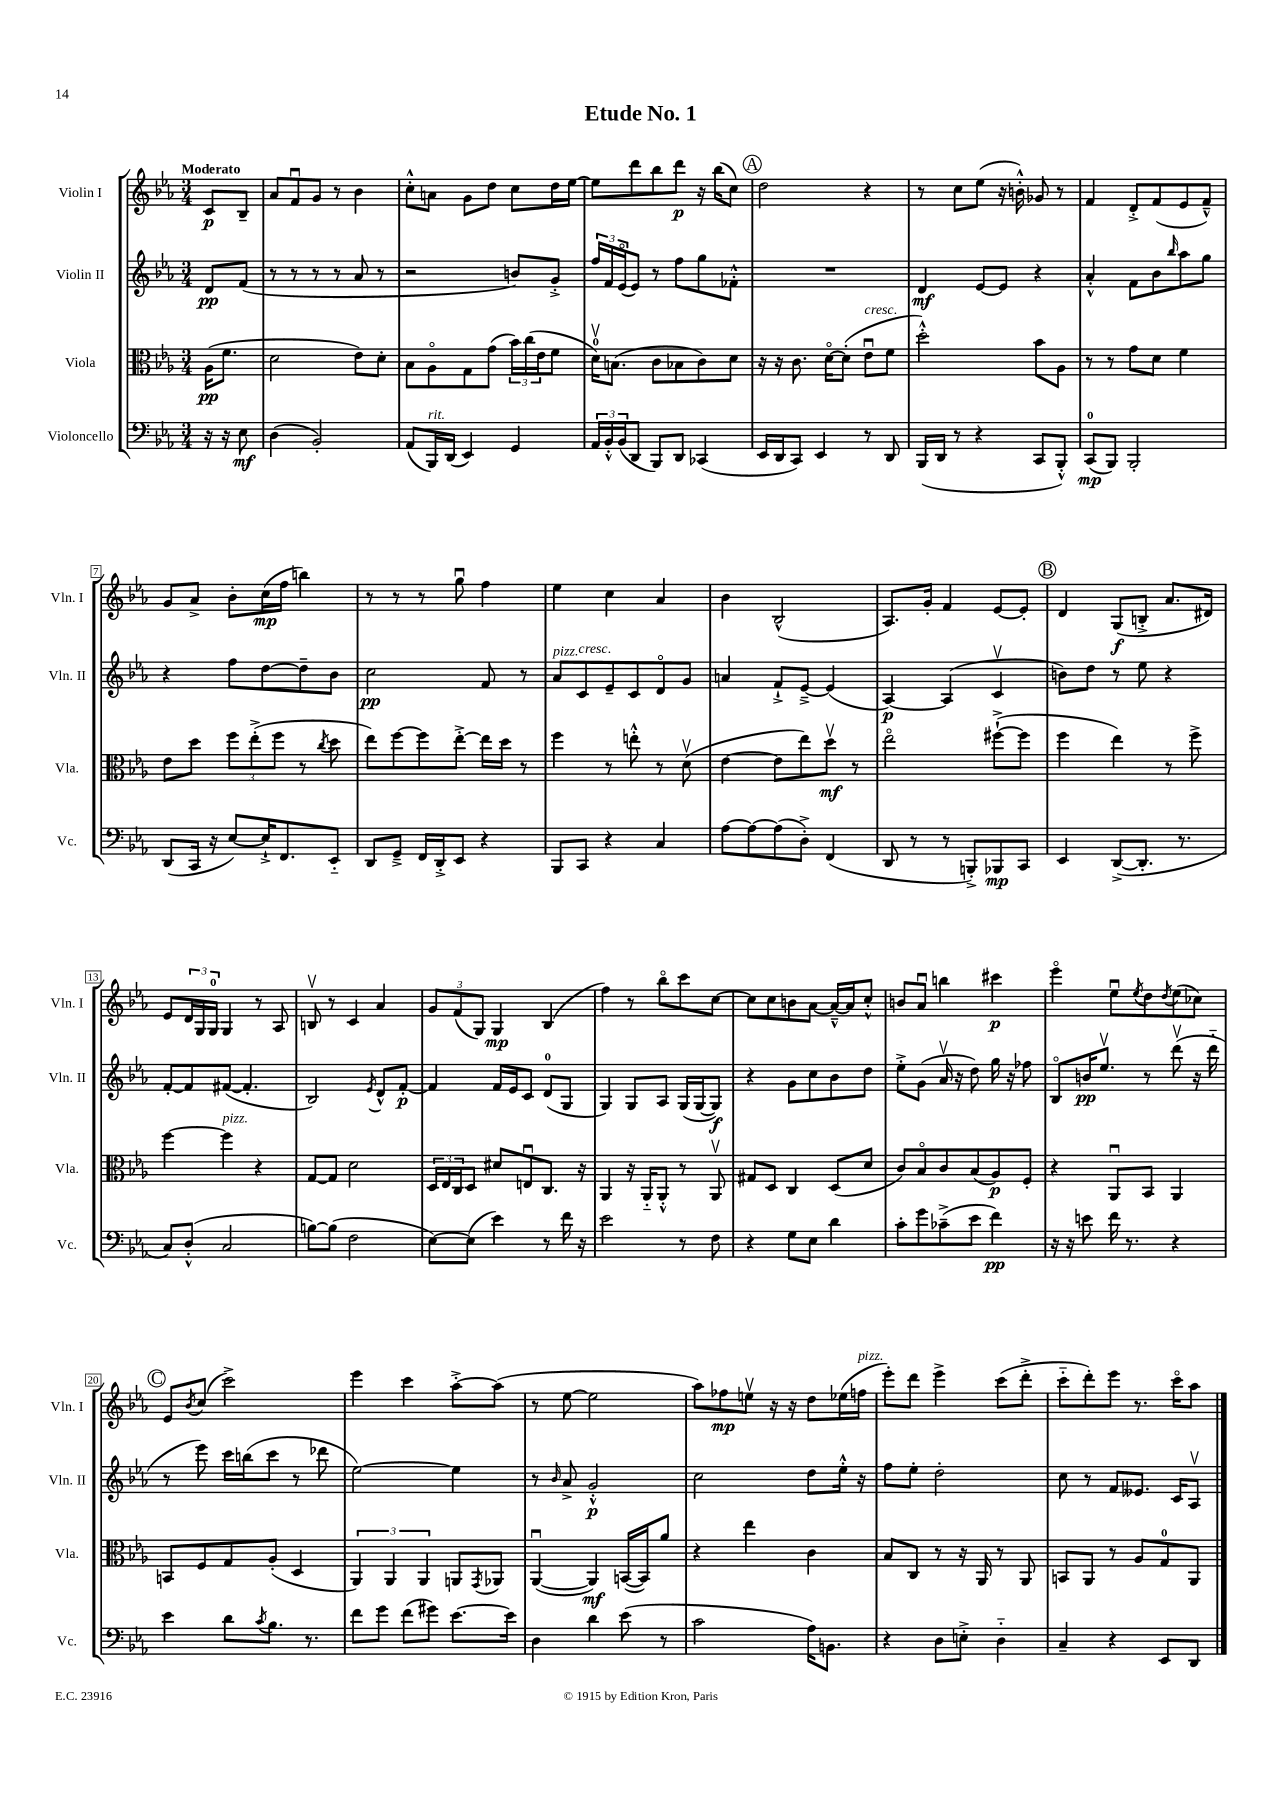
\header { title = "Etude No. 1" }
<<
\new StaffGroup <<
\new Staff = "s0" \with { instrumentName = "Violin I" shortInstrumentName = "Vln. I" } {
    \clef treble \key ees \major \numericTimeSignature \time 3/4 \partial 4 \tempo "Moderato"
    c'8\p bes8-- |
    aes'8 f'8\downbow g'8 r8 bes'4 |
    c''8-.-^ a'8 g'8 d''8 c''8 d''16 ees''16~ |
    ees''8 d'''8 bes''8 d'''8\p r16 bes''16( c''8) |
    \mark \markup { \circle "A" } d''2 r4 |
    r8 c''8 ees''8( r16 b'16-.-^) ges'8 r8 |
    f'4 d'8-.-> f'8( ees'8 f'8---^) |
    g'8 aes'8-> bes'8-. c''16\mp( f''16 b''4) |
    r8 r8 r8 g''8\downbow f''4 |
    ees''4 c''4 aes'4 |
    bes'4 bes2-^( |
    aes8.) g'16-. f'4 ees'8~ ees'8-. |
    \mark \markup { \circle "B" } d'4 g8\f( b8-.-> aes'8. dis'16) |
    ees'8 \tuplet 3/2 { d'16 g16 g16-0 } g4 r8 aes8 |
    b8\upbow r8 c'4 aes'4 |
    \tuplet 3/2 { g'8 f'8( g8) } g4\mp bes4( |
    f''4) r8 bes''8\flageolet c'''8 c''8~ |
    c''8 c''8 b'8 aes'8~ aes'16~---^ aes'16 c''8-.-^ |
    b'8 aes'8\downbow b''4 cis'''4\p |
    ees'''4\flageolet ees''8\downbow \acciaccatura { ees''8 } d''8 \acciaccatura { d''8 } ees''8( ces''8) |
    \mark \markup { \circle "C" } ees'8 \acciaccatura { bes'8 } c''8( c'''2->) |
    ees'''4 c'''4 aes''8~-.-> aes''8( |
    r8 ees''8~ ees''2 |
    aes''8) fes''8\mp e''8\upbow r16 r16 d''8 ees''16( f''16^\markup { \italic "pizz." } |
    ees'''8-.) d'''8 ees'''4-> c'''8( d'''8-.-> |
    c'''8-_ d'''8-.) ees'''8 r8. c'''16\flageolet aes''8 \bar "|." |
}
\new Staff = "s1" \with { instrumentName = "Violin II" shortInstrumentName = "Vln. II" } {
    \clef treble \key ees \major \numericTimeSignature \time 3/4 \partial 4
    d'8\pp f'8( |
    r8 r8 r8 r8 aes'8 r8 |
    r2 b'8) g'8-.-> |
    \tuplet 3/2 { f''16 f'16 ees'16\flageolet( } ees'8) r8 f''8 g''8 fes'8-.-^ |
    \mark \markup { \circle "A" } R2. |
    d'4\mf ees'8~ ees'8 r4 |
    aes'4-.-^ f'8 bes'8 \grace { bes''16 } aes''8 g''8 |
    r4 f''8 d''8~ d''8-- bes'8 |
    c''2\pp f'8 r8 |
    aes'8^\markup { \italic "pizz." } c'8^\markup { \italic "cresc." } ees'8-- c'8 d'8\flageolet g'8 |
    a'4 f'8-!-> ees'8~---> ees'4( |
    aes4~\p) aes4( c'4\upbow |
    \mark \markup { \circle "B" } b'8) d''8 r8 ees''8 r4 |
    f'8~-. f'8 fis'8~( fis'4.-. |
    bes2) \acciaccatura { ees'8 } d'8-^ f'8~-.\p |
    f'4 f'16 ees'16 c'8 d'8-0( g8 |
    g4) g8 aes8 g16( g16~ g8\f) |
    r4 g'8 c''8 bes'8 d''8 |
    ees''8-.-> g'8( aes'16\upbow r16 d''8) g''16 r16 fes''8 |
    bes8\flageolet b'16\pp ees''8.\upbow r8 d'''8\upbow( r16 d'''16-_ |
    \mark \markup { \circle "C" } r8 ees'''8) c'''16 b''16( c'''8 r8 des'''8 |
    ees''2~) ees''4 |
    r8 \grace { bes'16 } aes'8-> g'2-.-^\p |
    c''2 d''8 ees''16-.-^ r16 |
    f''8 ees''8-. d''2-. |
    c''8 r8 f'8 eeses'8. c'16 aes8\upbow \bar "|." |
}
\new Staff = "s2" \with { instrumentName = "Viola" shortInstrumentName = "Vla." } {
    \clef alto \key ees \major \numericTimeSignature \time 3/4 \partial 4
    aes16\pp( f'8. |
    d'2 ees'8) d'8-. |
    bes8 aes8\flageolet g8 g'8( \tuplet 3/2 { bes'16) c''16( ees'16 } f'8 |
    d'16-0\upbow) b8.( c'8 bes8 c'8) d'8 |
    \mark \markup { \circle "A" } r16 r16 c'8. d'16~\flageolet d'8-.( ees'8\downbow^\markup { \italic "cresc." } f'8 |
    d''2-.-^) bes'8 aes8 |
    r8 r8 g'8 d'8 f'4 |
    ees'8 d''8 \tuplet 3/2 { f''8 ees''8-.->( f''8 } r8 \acciaccatura { c''8 } d''8 |
    ees''8) f''8~ f''8 ees''8~-.-> ees''16 d''16 r8 |
    f''4 r8 e''8-.-^ r8 d'8\upbow( |
    ees'4~ ees'8 ees''8) d''8\upbow\mf r8 |
    ees''2\flageolet fis''8~-!->( fis''8 |
    \mark \markup { \circle "B" } f''4 ees''4) r8 f''8-> |
    f''4~ f''4^\markup { \italic "pizz." } r4 |
    g8~ g8 d'2 |
    \tuplet 3/2 { d16 ees16 c16 } d8 dis'8 e8\downbow c8. r16 |
    aes,4 r16 aes,16-_ aes,8-.-^ r8 aes,8\upbow |
    gis8 d8 c4 d8( d'8 |
    c'8) bes8\flageolet c'8 bes8( aes8\p) f8-. |
    r4 aes,8\downbow bes,8 aes,4 |
    \mark \markup { \circle "C" } b,8 f8 g8 aes8-.( d4 |
    \tuplet 3/2 { aes,4) aes,4 aes,4 } a,8 \acciaccatura { g,8 } aes,8 |
    aes,4~\downbow( aes,4\mf) b,16~( b,16) aes'8 |
    r4 ees''4 c'4 |
    bes8 c8 r8 r16 aes,16 r8 aes,8 |
    b,8 aes,8 r8 aes8 g8-0 aes,8 \bar "|." |
}
\new Staff = "s3" \with { instrumentName = "Violoncello" shortInstrumentName = "Vc." } {
    \clef bass \key ees \major \numericTimeSignature \time 3/4 \partial 4
    r16 r16 ees8\mf |
    d4( bes,2-.) |
    aes,8( bes,,16^\markup { \italic "rit." }) d,16( ees,4) g,4 |
    \tuplet 3/2 { aes,16 bes,16-.-^ bes,16( } d,8 bes,,8) d,8 ces,4( |
    \mark \markup { \circle "A" } ees,16 d,16 c,8) ees,4 r8 d,8 |
    bes,,16( d,16 r8 r4 c,8 bes,,8-.-^) |
    c,8-0\mp( bes,,8) bes,,2-. |
    d,8( c,16 r16 ees8~) ees16-!-> f,8. ees,8-_ |
    d,8 g,8---> f,16 d,16-.-> ees,8 r4 |
    bes,,8 c,8 r4 c4 |
    aes8~ aes8~ aes8( d8-.->) f,4( |
    d,8 r8 r8 b,,8-.->) bes,,8\mp c,8 |
    \mark \markup { \circle "B" } ees,4 d,8~->( d,8.-. r8. |
    c8) d8-.-^( c2 |
    b8~) b8( f2 |
    ees8~) ees8( ees'4) r8 f'16 r16 |
    ees'2 r8 f8 |
    r4 g8 ees8 d'4 |
    c'8-. g'8 ces'8--->( ees'8 f'4\pp) |
    r16 r16 e'8 f'16 r8. r4 |
    \mark \markup { \circle "C" } ees'4 d'8 \acciaccatura { c'8 } bes8. r8. |
    f'8 g'8 f'8( gis'8) ees'8.~ ees'16 |
    d4 d'4 ees'8( r8 |
    c'2 aes16) b,8. |
    r4 d8 e8-.-> d4-_ |
    c4-- r4 ees,8 d,8 \bar "|." |
}
>>
>>
\layout { \context { \Score \override BarNumber.stencil = #(make-stencil-boxer 0.1 0.3 ly:text-interface::print) } }
